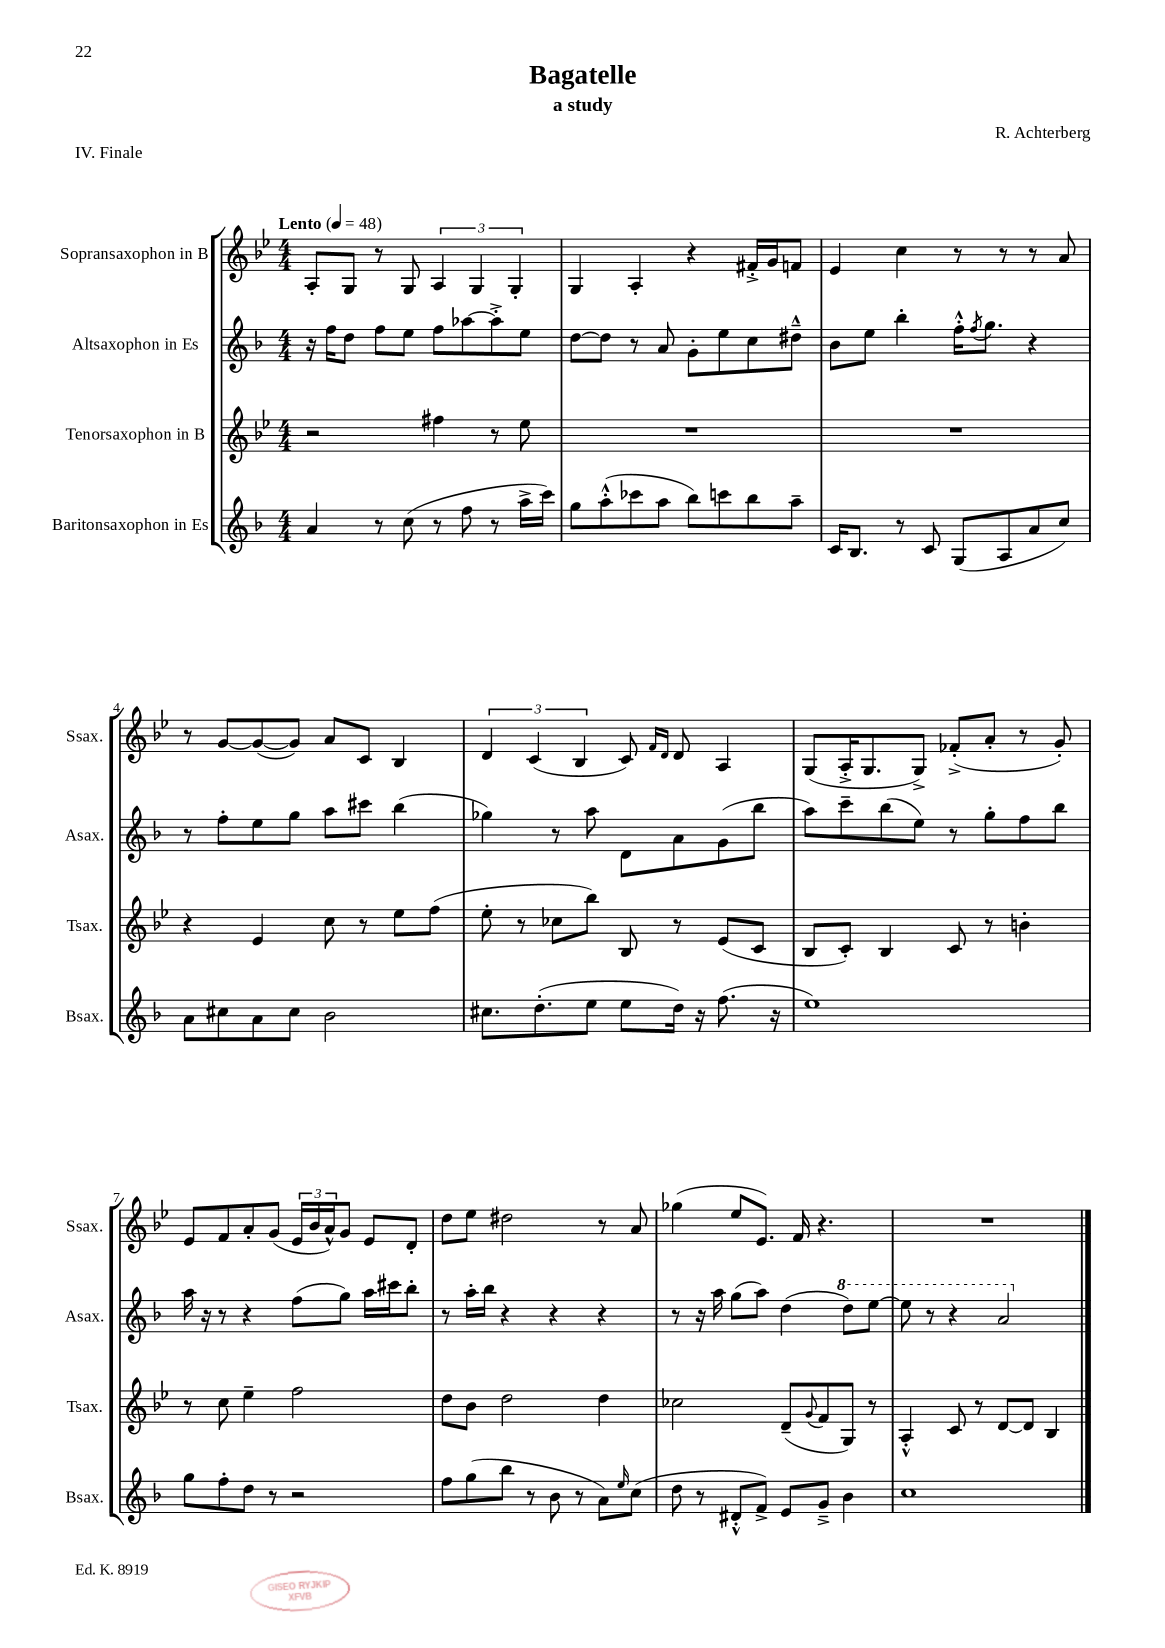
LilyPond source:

\header { title = "Bagatelle" composer = "R. Achterberg" subtitle = "a study" piece = "IV. Finale" }
<<
\new StaffGroup <<
\new Staff = "s0" \with { instrumentName = "Sopransaxophon in B" shortInstrumentName = "Ssax." } {
    \clef treble \key bes \major \numericTimeSignature \time 4/4 \tempo "Lento" 4 = 48
    a8-. g8 r8 g8 \tuplet 3/2 { a4 g4 g4-. } |
    g4 a4-. r4 fis'16-.-> g'16 f'8 |
    ees'4 c''4 r8 r8 r8 a'8 |
    r8 g'8~ g'8~( g'8) a'8 c'8 bes4 |
    \tuplet 3/2 { d'4 c'4( bes4 } c'8) \grace { f'16 d'16 } d'8 a4 |
    g8( a16-.-> g8. g8->) fes'8-.->( a'8-. r8 g'8-.) |
    ees'8 f'8 a'8-. g'8( \tuplet 3/2 { ees'16 bes'16 a'16-^) } g'8 ees'8 d'8-. |
    d''8 ees''8 dis''2 r8 a'8 |
    ges''4( ees''8 ees'8.) f'16 r4. |
    R1 \bar "|." |
}
\new Staff = "s1" \with { instrumentName = "Altsaxophon in Es" shortInstrumentName = "Asax." } {
    \clef treble \key f \major \numericTimeSignature \time 4/4
    r16 f''16 d''8 f''8 e''8 f''8 aes''8~ aes''8-.-> e''8 |
    d''8~ d''8 r8 a'8 g'8-. e''8 c''8 dis''8---^ |
    bes'8 e''8 bes''4-. f''16-.-^ \acciaccatura { f''8 } g''8. r4 |
    r8 f''8-. e''8 g''8 a''8 cis'''8 bes''4( |
    ges''4) r8 a''8 d'8 a'8 g'8( bes''8 |
    a''8) c'''8-- bes''8( e''8) r8 g''8-. f''8 bes''8 |
    a''16 r16 r8 r4 f''8( g''8) a''16 cis'''16 bes''8-. |
    r8 a''16-. bes''16 r4 r4 r4 |
    r8 r16 a''16 g''8( a''8) d''4( \ottava #1 d'''8) e'''8~ |
    e'''8 r8 r4 a''2 \ottava #0 \bar "|." |
}
\new Staff = "s2" \with { instrumentName = "Tenorsaxophon in B" shortInstrumentName = "Tsax." } {
    \clef treble \key bes \major \numericTimeSignature \time 4/4
    r2 fis''4 r8 ees''8 |
    R1 |
    R1 |
    r4 ees'4 c''8 r8 ees''8 f''8( |
    ees''8-. r8 ces''8 bes''8) bes8 r8 ees'8( c'8 |
    bes8 c'8-.) bes4 c'8 r8 b'4-. |
    r8 c''8 ees''4-- f''2 |
    d''8 bes'8 d''2 d''4 |
    ces''2 d'8--( \appoggiatura { g'8 } f'8 g8) r8 |
    a4-.-^ c'8 r8 d'8~ d'8 bes4 \bar "|." |
}
\new Staff = "s3" \with { instrumentName = "Baritonsaxophon in Es" shortInstrumentName = "Bsax." } {
    \clef treble \key f \major \numericTimeSignature \time 4/4
    a'4 r8 c''8( r8 f''8 r8 a''16-> c'''16) |
    g''8 a''8-.-^( ces'''8 a''8 bes''8) c'''8 bes''8 a''8-- |
    c'16 bes8. r8 c'8 g8( a8 a'8 c''8) |
    a'8 cis''8 a'8 cis''8 bes'2 |
    cis''8. d''8.-.( e''8 e''8 d''16) r16 f''8.( r16 |
    e''1) |
    g''8 f''8-. d''8 r8 r2 |
    f''8 g''8( bes''8 r8 bes'8 r8 a'8) \grace { e''16 } c''8( |
    d''8 r8 dis'8-.-^ f'8->) e'8 g'8---> bes'4 |
    c''1 \bar "|." |
}
>>
>>
